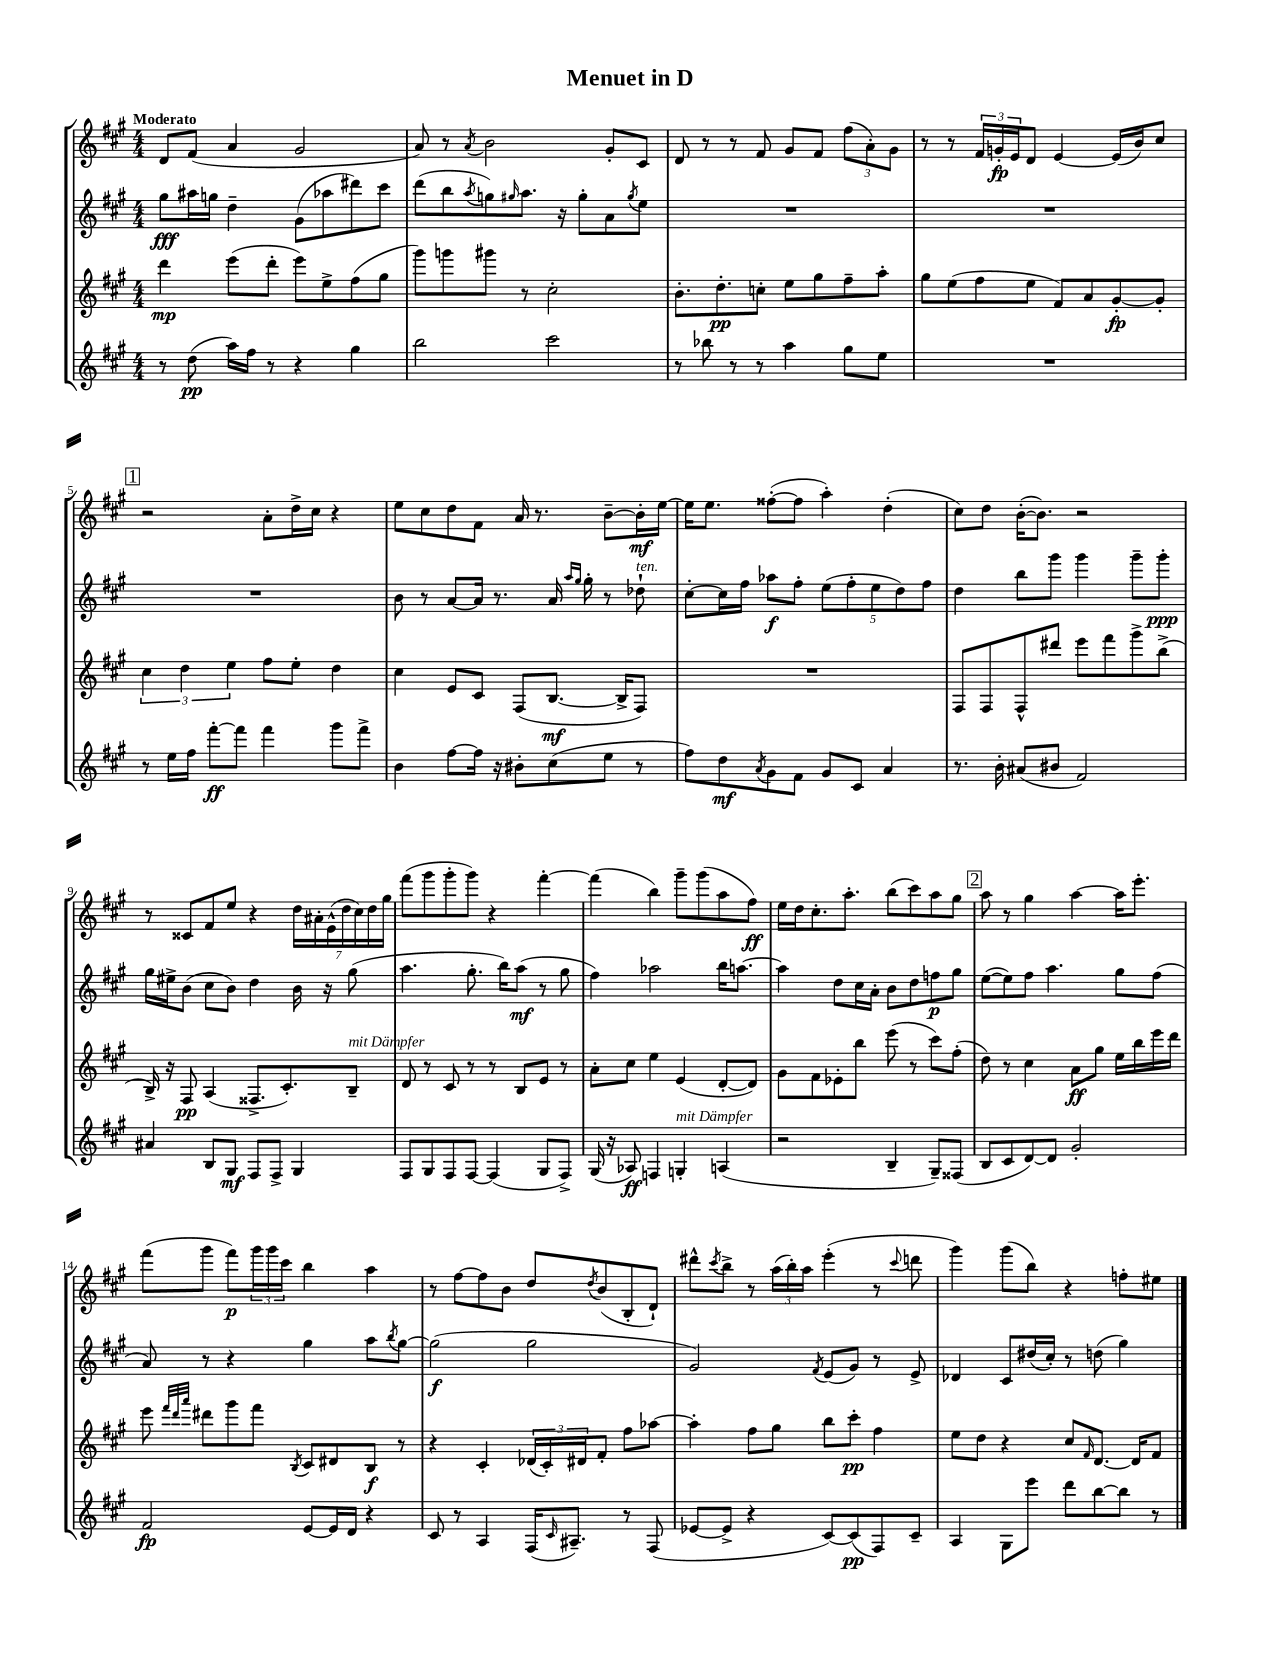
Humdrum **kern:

**kern	**dynam	**kern	**dynam	**kern	**dynam	**kern	**dynam
*part4	*part4	*part3	*part3	*part2	*part2	*part1	*part1
*staff4	*staff4	*staff3	*staff3	*staff2	*staff2	*staff1	*staff1
*clefG2	*	*clefG2	*	*clefG2	*	*clefG2	*
*k[f#c#g#]	*	*k[f#c#g#]	*	*k[f#c#g#]	*	*k[f#c#g#]	*
*M4/4	*	*M4/4	*	*M4/4	*	*M4/4	*
=1	=1	=1	=1	=1	=1	=1	=1
!	!	!	!	!	!	!LO:TX:a:B:t=Moderato	!
8r	.	4ddd\	mp	8gg#\L	fff	8d/L	.
(8dd\	pp	.	.	16aa#X\L	.	(8f#/J	.
.	.	.	.	16ggn\JJ	.	.	.
16aa\LL)	.	(8eee\L	.	4dd~\	.	4a/	.
16ff#\JJ	.	.	.	.	.	.	.
8r	.	8ddd'\J	.	.	.	.	.
4r	.	8eee\L)	.	(8g#\L	.	2g#/	.
.	.	8ee^\	.	8aa-X\	.	.	.
4gg#\	.	(8ff#\	.	8ddd#X\)	.	.	.
.	.	8gg#\J	.	8ccc#\J	.	.	.
=2	=2	=2	=2	=2	=2	=2	=2
2bb\	.	8ggg#\L)	.	(8ddd\L	.	8a/)	.
.	.	8gggn\	.	8bb\	.	8r	.
.	.	.	.	8qaa/	.	8qa/	.
.	.	8ggg#X\J	.	8ggn\)	.	2b\	.
.	.	.	.	16qqgg#X/	.	.	.
.	.	8r	.	8.aa\J	.	.	.
2ccc#\	.	2cc#'\	.	.	.	.	.
.	.	.	.	16r	.	.	.
.	.	.	.	8gg#'\L	.	.	.
.	.	.	.	8a\	.	8g#'/L	.
.	.	.	.	8qgg#/	.	.	.
.	.	.	.	8ee\J	.	8c#/J	.
=3	=3	=3	=3	=3	=3	=3	=3
8r	.	8.b'\L	.	1r	.	8d/	.
8bb-X\	.	.	.	.	.	8r	.
.	.	8.dd'\	pp	.	.	.	.
8r	.	.	.	.	.	8r	.
8r	.	8ccn'\J	.	.	.	8f#/	.
4aa\	.	8ee\L	.	.	.	8g#/L	.
.	.	8gg#\	.	.	.	8f#/J	.
8gg#\L	.	8ff#~\	.	.	.	(12ff#\L	.
.	.	.	.	.	.	12a'\)	.
8ee\J	.	8aa'\J	.	.	.	.	.
.	.	.	.	.	.	12g#\J	.
=4	=4	=4	=4	=4	=4	=4	=4
1r	.	8gg#\L	.	1r	.	8r	.
.	.	(8ee\	.	.	.	8r	.
.	.	8ff#\	.	.	.	24f#/LL	.
.	.	.	.	.	.	24gn'/	fp
.	.	.	.	.	.	24e/J	.
.	.	8ee\J	.	.	.	8d/J	.
.	.	8f#/L)	.	.	.	[4e/	.
.	.	8a/	.	.	.	.	.
.	.	[8g#'/	fp	.	.	(16e/LL]	.
.	.	.	.	.	.	16b/J)	.
.	.	8g#'/J]	.	.	.	8cc#/J	.
!!LO:LB:g=z
!!LO:REH:place=s1:t=1
=5	=5	=5	=5	=5	=5	=5	=5
8r	.	6cc#\	.	1r	.	2r	.
16ee\LL	.	.	.	.	.	.	.
.	.	6dd\	.	.	.	.	.
16ff#\JJ	.	.	.	.	.	.	.
[8fff#'\L	ff	.	.	.	.	.	.
.	.	6ee\	.	.	.	.	.
8fff#\J]	.	.	.	.	.	.	.
4fff#\	.	8ff#\L	.	.	.	8a'\L	.
.	.	8ee'\J	.	.	.	16dd^\L	.
.	.	.	.	.	.	16cc#\JJ	.
8ggg#\L	.	4dd\	.	.	.	4r	.
8fff#^\J	.	.	.	.	.	.	.
=6	=6	=6	=6	=6	=6	=6	=6
4b\	.	4cc#\	.	8b\	.	8ee\L	.
.	.	.	.	8r	.	8cc#\	.
[8ff#\L	.	8e/L	.	[8a/L	.	8dd\	.
16ff#\Jk]	.	8c#/J	.	16a/Jk]	.	8f#\J	.
16r	.	.	.	8.r	.	.	.
8b#X'\L	.	(8F#/L	.	.	.	16a/	.
.	.	.	.	.	.	8.r	.
(8cc#\	.	[8.B/J	mf	16a/	.	.	.
.	.	.	.	16qqaa/LL	.	.	.
.	.	.	.	16qqgg#/JJ	.	.	.
.	.	.	.	16gg#'\	.	.	.
8ee\J	.	.	.	8r	.	[8b~\L	.
.	.	16B^/KL]	.	.	.	.	.
!	!	!	!	!LO:TX:a:i:t=ten.	!	!	!
8r	.	8F#/J)	.	8dd-X`\	.	16b'\L]	mf
.	.	.	.	.	.	[16ee\JJ	.
=7	=7	=7	=7	=7	=7	=7	=7
8ff#\L)	.	1r	.	[8cc#'\L	.	16ee\KL]	.
.	.	.	.	.	.	8.ee\J	.
8dd\	mf	.	.	16cc#\L]	.	.	.
.	.	.	.	16ff#\JJ	.	.	.
8qa/	.	.	.	.	.	.	.
8g#\	.	.	.	8aa-X\L	f	([8ff##X'\L	.
8f#\J	.	.	.	8ff#'\J	.	8ff##\J]	.
8g#/L	.	.	.	(10ee\L	.	4aa'\)	.
.	.	.	.	10ff#'\	.	.	.
8c#/J	.	.	.	.	.	.	.
.	.	.	.	10ee\	.	.	.
4a/	.	.	.	.	.	(4dd'\	.
.	.	.	.	10dd\)	.	.	.
.	.	.	.	10ff#\J	.	.	.
=8	=8	=8	=8	=8	=8	=8	=8
8.r	.	8F#/L	.	4dd\	.	8cc#\L)	.
.	.	8F#/	.	.	.	8dd\J	.
16b'\	.	.	.	.	.	.	.
(8a#X/L	.	8F#^^/	.	8bb\L	.	([16b'\KL	.
.	.	.	.	.	.	8.b\J])	.
8b#X/J	.	8ddd#X/J	.	8ggg#\J	.	.	.
2f#/)	.	8eee\L	.	4ggg#\	.	2r	.
.	.	8fff#\	.	.	.	.	.
.	.	8ggg#^\	.	8ggg#~\L	.	.	.
.	.	(8bb^\J	.	8ggg#'\J	ppp	.	.
!!LO:LB:g=z
=9	=9	=9	=9	=9	=9	=9	=9
4a#X/	.	16B^/)	.	16gg#\LL	.	8r	.
.	.	16r	.	16ee#X^\J	.	.	.
.	.	8F#/	pp	(8b\J	.	8c##X/L	.
8B/L	.	(4A/	.	8cc#\L	.	8f#/	.
8G#/J	mf	.	.	8b\J)	.	8ee/J	.
8F#/L	.	8.F##X^/L	.	4dd\	.	4r	.
8F#^/J	.	.	.	.	.	.	.
.	.	8.c#'/)	.	.	.	.	.
4G#/	.	.	.	16b\	.	28dd\LL	.
.	.	.	.	.	.	28a#X'\	.
.	.	.	.	16r	.	.	.
.	.	.	.	.	.	(28e^^\	.
.	.	.	.	.	.	28dd\	.
!	!	!LO:TX:a:i:t=mit Dämpfer	!	!	!	!	!
.	.	8B~/J	.	(8gg#\	.	.	.
.	.	.	.	.	.	28cc#\)	.
.	.	.	.	.	.	28dd\	.
.	.	.	.	.	.	28gg#\JJ	.
=10	=10	=10	=10	=10	=10	=10	=10
8F#/L	.	8d/	.	4.aa\	.	(8fff#\L	.
8G#/	.	8r	.	.	.	8ggg#\	.
8F#/	.	8c#/	.	.	.	8ggg#'\	.
[8F#/J	.	8r	.	8.gg#'\	.	8ggg#\J)	.
(4F#/]	.	8r	.	.	.	4r	.
.	.	.	.	16bb\KL)	.	.	.
.	.	8B/L	.	(8aa\J	mf	.	.
8G#/L	.	8e/J	.	8r	.	[4fff#'\	.
8F#^/J)	.	8r	.	8gg#\	.	.	.
=11	=11	=11	=11	=11	=11	=11	=11
(16G#/	.	8a'\L	.	4ff#\)	.	(4fff#\]	.
16r	.	.	.	.	.	.	.
8A-X/)	ff	8cc#\J	.	.	.	.	.
4Fn/	.	4ee\	.	2aa-X\	.	4bb\)	.
!LO:TX:a:i:t=mit Dämpfer	!	!	!	!	!	!	!
4Gn'/	.	(4e/	.	.	.	8ggg#~\L	.
.	.	.	.	.	.	(8ggg#\	.
(4An/	.	[8d'/L	.	16bb\KL	.	8aa\	.
.	.	.	.	[8.aan\J	.	.	.
.	.	8d/J])	.	.	.	8ff#\J)	ff
=12	=12	=12	=12	=12	=12	=12	=12
2r	.	8g#\L	.	4aa\]	.	16ee\LL	.
.	.	.	.	.	.	16dd\J	.
.	.	8f#\	.	.	.	8.cc#'\	.
.	.	8e-X'\	.	8dd\L	.	.	.
.	.	.	.	.	.	8.aa'\J	.
.	.	8bb\J	.	16cc#\L	.	.	.
.	.	.	.	16a'\JJ	.	.	.
4B~/	.	(8eee\	.	8b\L	.	(8bb\L	.
.	.	8r	.	8dd\	.	8ccc#\)	.
8G#~/L)	.	8ccc#\L)	.	8ffn\	p	8aa\	.
(8F##X/J	.	(8ff#'\J	.	8gg#\J	.	8gg#\J	.
!!LO:REH:place=s1:t=2
=13	=13	=13	=13	=13	=13	=13	=13
8B/L	.	8dd\)	.	([8ee\L	.	8aa\	.
8c#/	.	8r	.	8ee\])	.	8r	.
[8d/)	.	4cc#\	.	8ff#\J	.	4gg#\	.
8d/J]	.	.	.	4.aa\	.	.	.
2g#'/	.	8a\L	ff	.	.	[4aa\	.
.	.	8gg#\J	.	.	.	.	.
.	.	16ee\LL	.	8gg#\L	.	16aa\KL]	.
.	.	16bb\	.	.	.	8.eee'\J	.
.	.	16eee\	.	(8ff#\J	.	.	.
.	.	16ddd\JJ	.	.	.	.	.
!!LO:LB:g=z
=14	=14	=14	=14	=14	=14	=14	=14
2f#/	fp	8eee\	.	8a/)	.	(8fff#\L	.
.	.	32qqfff#/LLL	.	.	.	.	.
.	.	32qqddd/	.	.	.	.	.
.	.	32qqaaa/JJJ	.	.	.	.	.
.	.	8ddd#X\L	.	8r	.	8ggg#\J	.
.	.	8ggg#\	.	4r	.	8fff#\L)	p
.	.	8fff#\J	.	.	.	24ggg#\L	.
.	.	.	.	.	.	24ggg#\	.
.	.	.	.	.	.	24ccc#\JJ	.
.	.	8qB/	.	.	.	.	.
[8e/L	.	8c#/L	.	4gg#\	.	4bb\	.
16e/L]	.	8d#X/	.	.	.	.	.
16d/JJ	.	.	.	.	.	.	.
4r	.	8B/J	f	8aa\L	.	4aa\	.
.	.	.	.	8qbb/	.	.	.
.	.	8r	.	[8gg#\J	.	.	.
=15	=15	=15	=15	=15	=15	=15	=15
8c#/	.	4r	.	(2gg#\]	f	8r	.
8r	.	.	.	.	.	[8ff#\L	.
4A/	.	4c#'/	.	.	.	8ff#\]	.
.	.	.	.	.	.	8b\J	.
(16F#/KL	.	(24d-X/LL	.	2gg#\	.	8dd/L	.
.	.	24c#'/)	.	.	.	.	.
16qqc#/	.	.	.	.	.	.	.
8.A#X~/J)	.	.	.	.	.	.	.
.	.	24d#X/J	.	.	.	.	.
.	.	.	.	.	.	8qdd/	.
.	.	8f#'/J	.	.	.	(8b/	.
8r	.	8ff#\L	.	.	.	8B'/	.
(8F#/	.	[8aa-X\J	.	.	.	8d`/J)	.
=16	=16	=16	=16	=16	=16	=16	=16
[8e-X/L	.	4aa-'\]	.	2g#/)	.	8ddd#X^^\L	.
.	.	.	.	.	.	8qccc#/	.
8e-^/J]	.	.	.	.	.	8bb^\J	.
4r	.	8ff#\L	.	.	.	8r	.
.	.	8gg#\J	.	.	.	(24aa\LL	.
.	.	.	.	.	.	24bb'\)	.
.	.	.	.	.	.	24aa\JJ	.
.	.	.	.	8qf#/	.	.	.
[8c#/L)	.	8bb\L	.	(8e/L	.	(4eee'\	.
(8c#/]	pp	8ccc#'\J	pp	8g#/J)	.	.	.
8F#/)	.	4ff#\	.	8r	.	8r	.
.	.	.	.	.	.	8qqccc#/	.
8c#~/J	.	.	.	8e^/	.	8dddn\	.
=17	=17	=17	=17	=17	=17	=17	=17
4A/	.	8ee\L	.	4d-X/	.	4ggg#\)	.
.	.	8dd\J	.	.	.	.	.
8G#\L	.	4r	.	8c#/L	.	(8ggg#\L	.
8eee\J	.	.	.	(16dd#X/L	.	8bb\J)	.
.	.	.	.	16cc#'/JJ)	.	.	.
8ddd\L	.	8cc#/L	.	8r	.	4r	.
.	.	16qqf#/	.	.	.	.	.
[8bb\	.	[8.d/J	.	(8ddn\	.	.	.
8bb\J]	.	.	.	4gg#\)	.	8ffn'\L	.
.	.	16d/KL]	.	.	.	.	.
8r	.	8f#/J	.	.	.	8ee#X\J	.
==	==	==	==	==	==	==	==
*-	*-	*-	*-	*-	*-	*-	*-
